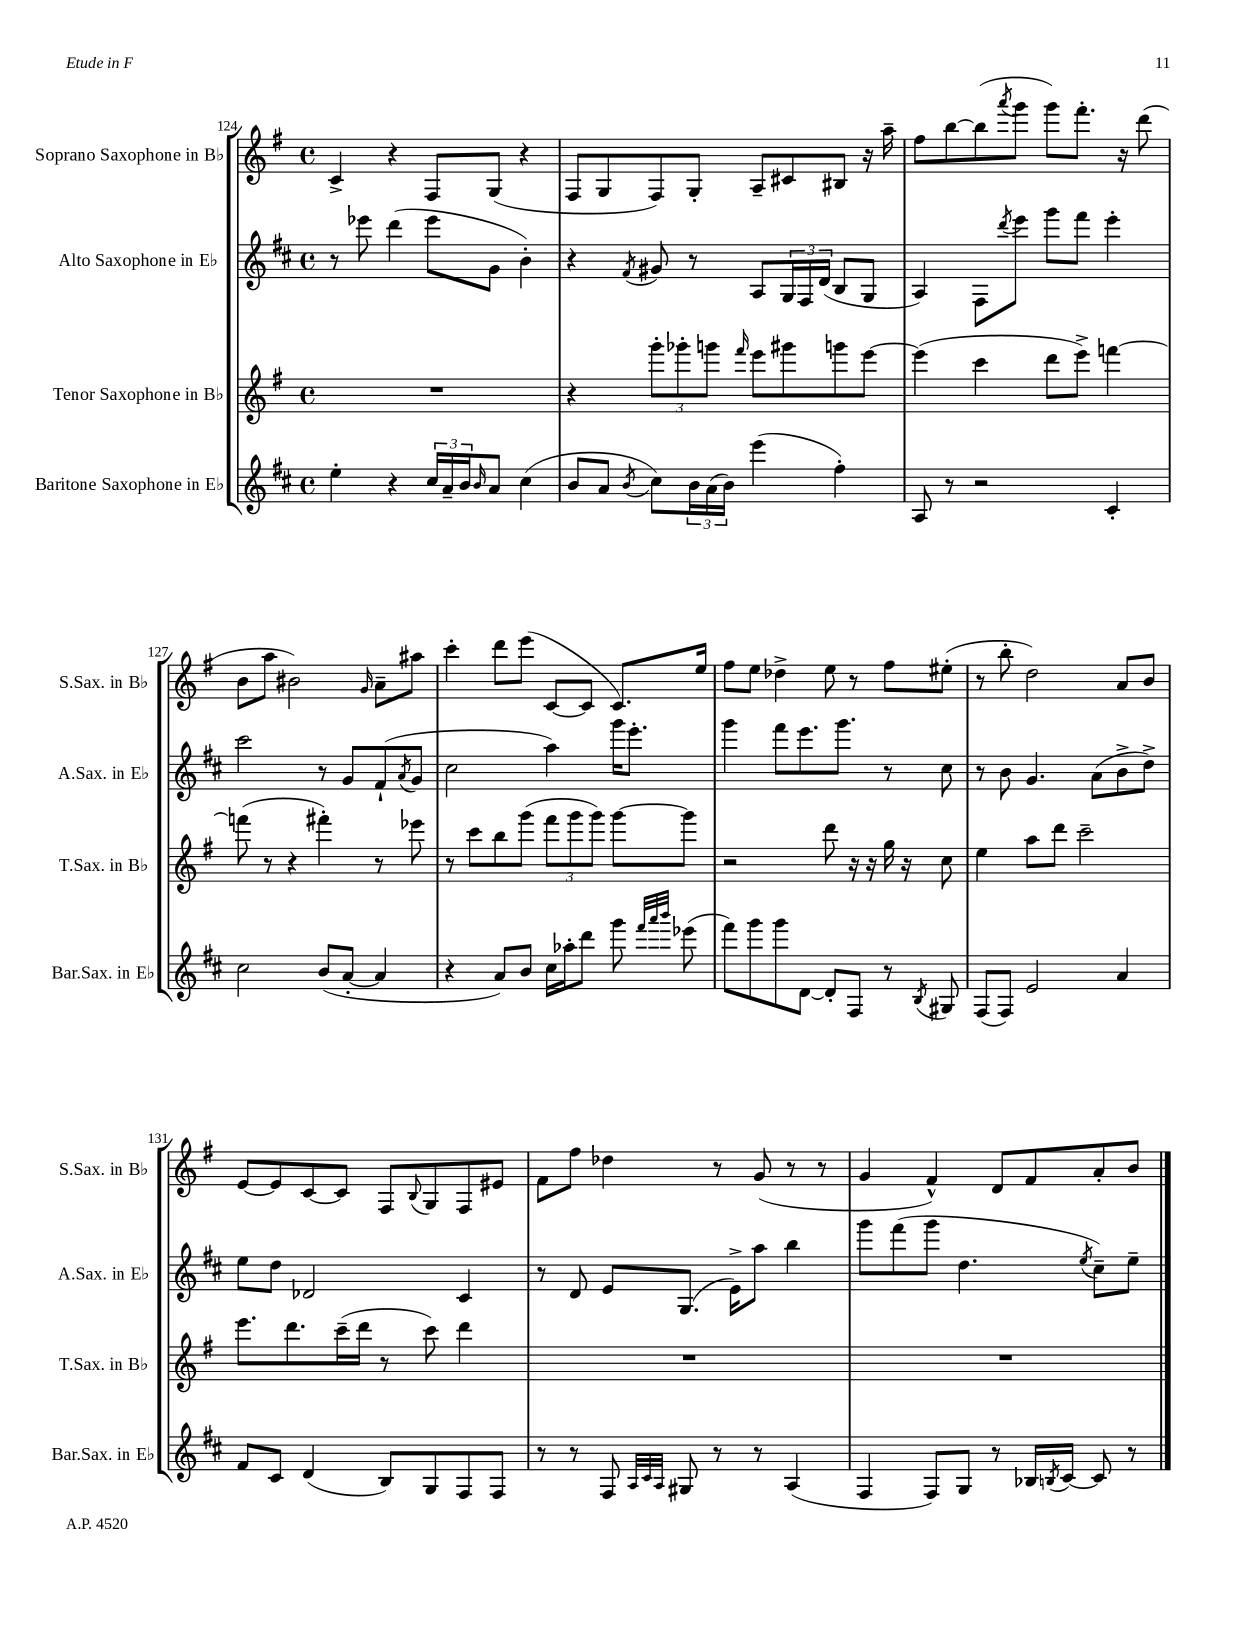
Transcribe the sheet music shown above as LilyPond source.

<<
\new StaffGroup <<
\new Staff = "s0" \with { instrumentName = "Soprano Saxophone in Bb" shortInstrumentName = "S.Sax. in Bb" } {
    \clef treble \key g \major \defaultTimeSignature \time 4/4
    c'4-> r4 fis8 g8( r4 |
    fis8 g8 fis8) g8-. a8-- cis'8 bis8 r16 a''16-- |
    fis''8 b''8~ b''8( \acciaccatura { a'''8 } g'''8 g'''8) fis'''8.-. r16 d'''8( |
    b'8 a''8 bis'2) \grace { g'16 } a'8-- ais''8 |
    c'''4-. d'''8 e'''8( c'8~ c'8 c'8.) e''16 |
    fis''8 e''8 des''4-> e''8 r8 fis''8 eis''8-.( |
    r8 b''8-. d''2) a'8 b'8 |
    e'8~ e'8 c'8~ c'8 fis8 \appoggiatura { b8 } g8 fis8 eis'8 |
    fis'8 fis''8 des''4 r8 g'8( r8 r8 |
    g'4 fis'4-^) d'8 fis'8 a'8-. b'8 \bar "|." |
}
\new Staff = "s1" \with { instrumentName = "Alto Saxophone in Eb" shortInstrumentName = "A.Sax. in Eb" } {
    \clef treble \key d \major \defaultTimeSignature \time 4/4
    r8 ees'''8 d'''4( ees'''8 g'8 b'4-.) |
    r4 \acciaccatura { fis'8 } gis'8 r8 a8 \tuplet 3/2 { g16 fis16 d'16( } b8 g8 |
    a4) fis8 \acciaccatura { d'''8 } e'''8 g'''8 fis'''8 e'''4-. |
    cis'''2 r8 g'8 fis'8-!( \acciaccatura { a'8 } g'8 |
    cis''2 a''4) g'''16 e'''8.-. |
    g'''4 fis'''8 e'''8. g'''8. r8 cis''8 |
    r8 b'8 g'4. a'8( b'8-> d''8->) |
    e''8 d''8 des'2 cis'4 |
    r8 d'8 e'8 g8.( e'16->) a''8 b''4 |
    g'''8 fis'''8( g'''8 d''4. \acciaccatura { e''8 } cis''8--) e''8-- \bar "|." |
}
\new Staff = "s2" \with { instrumentName = "Tenor Saxophone in Bb" shortInstrumentName = "T.Sax. in Bb" } {
    \clef treble \key g \major \defaultTimeSignature \time 4/4
    R1 |
    r4 \tuplet 3/2 { g'''8-. ges'''8-. g'''8 } \grace { fis'''16 } e'''8 gis'''8 g'''8 e'''8~ |
    e'''4( c'''4 d'''8 e'''8->) f'''4~ |
    f'''8( r8 r4 fis'''4-.) r8 ees'''8 |
    r8 c'''8 b''8 g'''8( \tuplet 3/2 { fis'''8 g'''8 g'''8) } g'''8~ g'''8 |
    r2 d'''8 r16 r16 g''16 r16 c''8 |
    e''4 a''8 d'''8 c'''2-- |
    e'''8. d'''8. c'''16--( d'''16 r8 c'''8) d'''4 |
    R1 |
    R1 \bar "|." |
}
\new Staff = "s3" \with { instrumentName = "Baritone Saxophone in Eb" shortInstrumentName = "Bar.Sax. in Eb" } {
    \clef treble \key d \major \defaultTimeSignature \time 4/4
    e''4-. r4 \tuplet 3/2 { cis''16 a'16-- b'16 } \grace { b'16 } a'8 cis''4( |
    b'8 a'8 \acciaccatura { b'8 } cis''8) \tuplet 3/2 { b'16 a'16( b'16) } e'''4( fis''4-.) |
    a8 r8 r2 cis'4-. |
    cis''2 b'8( a'8~-. a'4 |
    r4 a'8) b'8 cis''16 aes''16-. d'''8 g'''8 \grace { fis'''32 a'''32 b'''32 } ees'''8( |
    fis'''8) g'''8 g'''8 d'8~ d'8-. fis8 r8 \acciaccatura { b8 } gis8 |
    fis8( fis8) e'2 a'4 |
    fis'8 cis'8 d'4( b8) g8 fis8 fis8 |
    r8 r8 fis8 \grace { a32 cis'32 a32 } gis8 r8 r8 a4( |
    fis4 fis8) g8 r8 bes16 \acciaccatura { b8 } cis'16~ cis'8 r8 \bar "|." |
}
>>
>>
\layout { \context { \Score currentBarNumber = #124 } }
